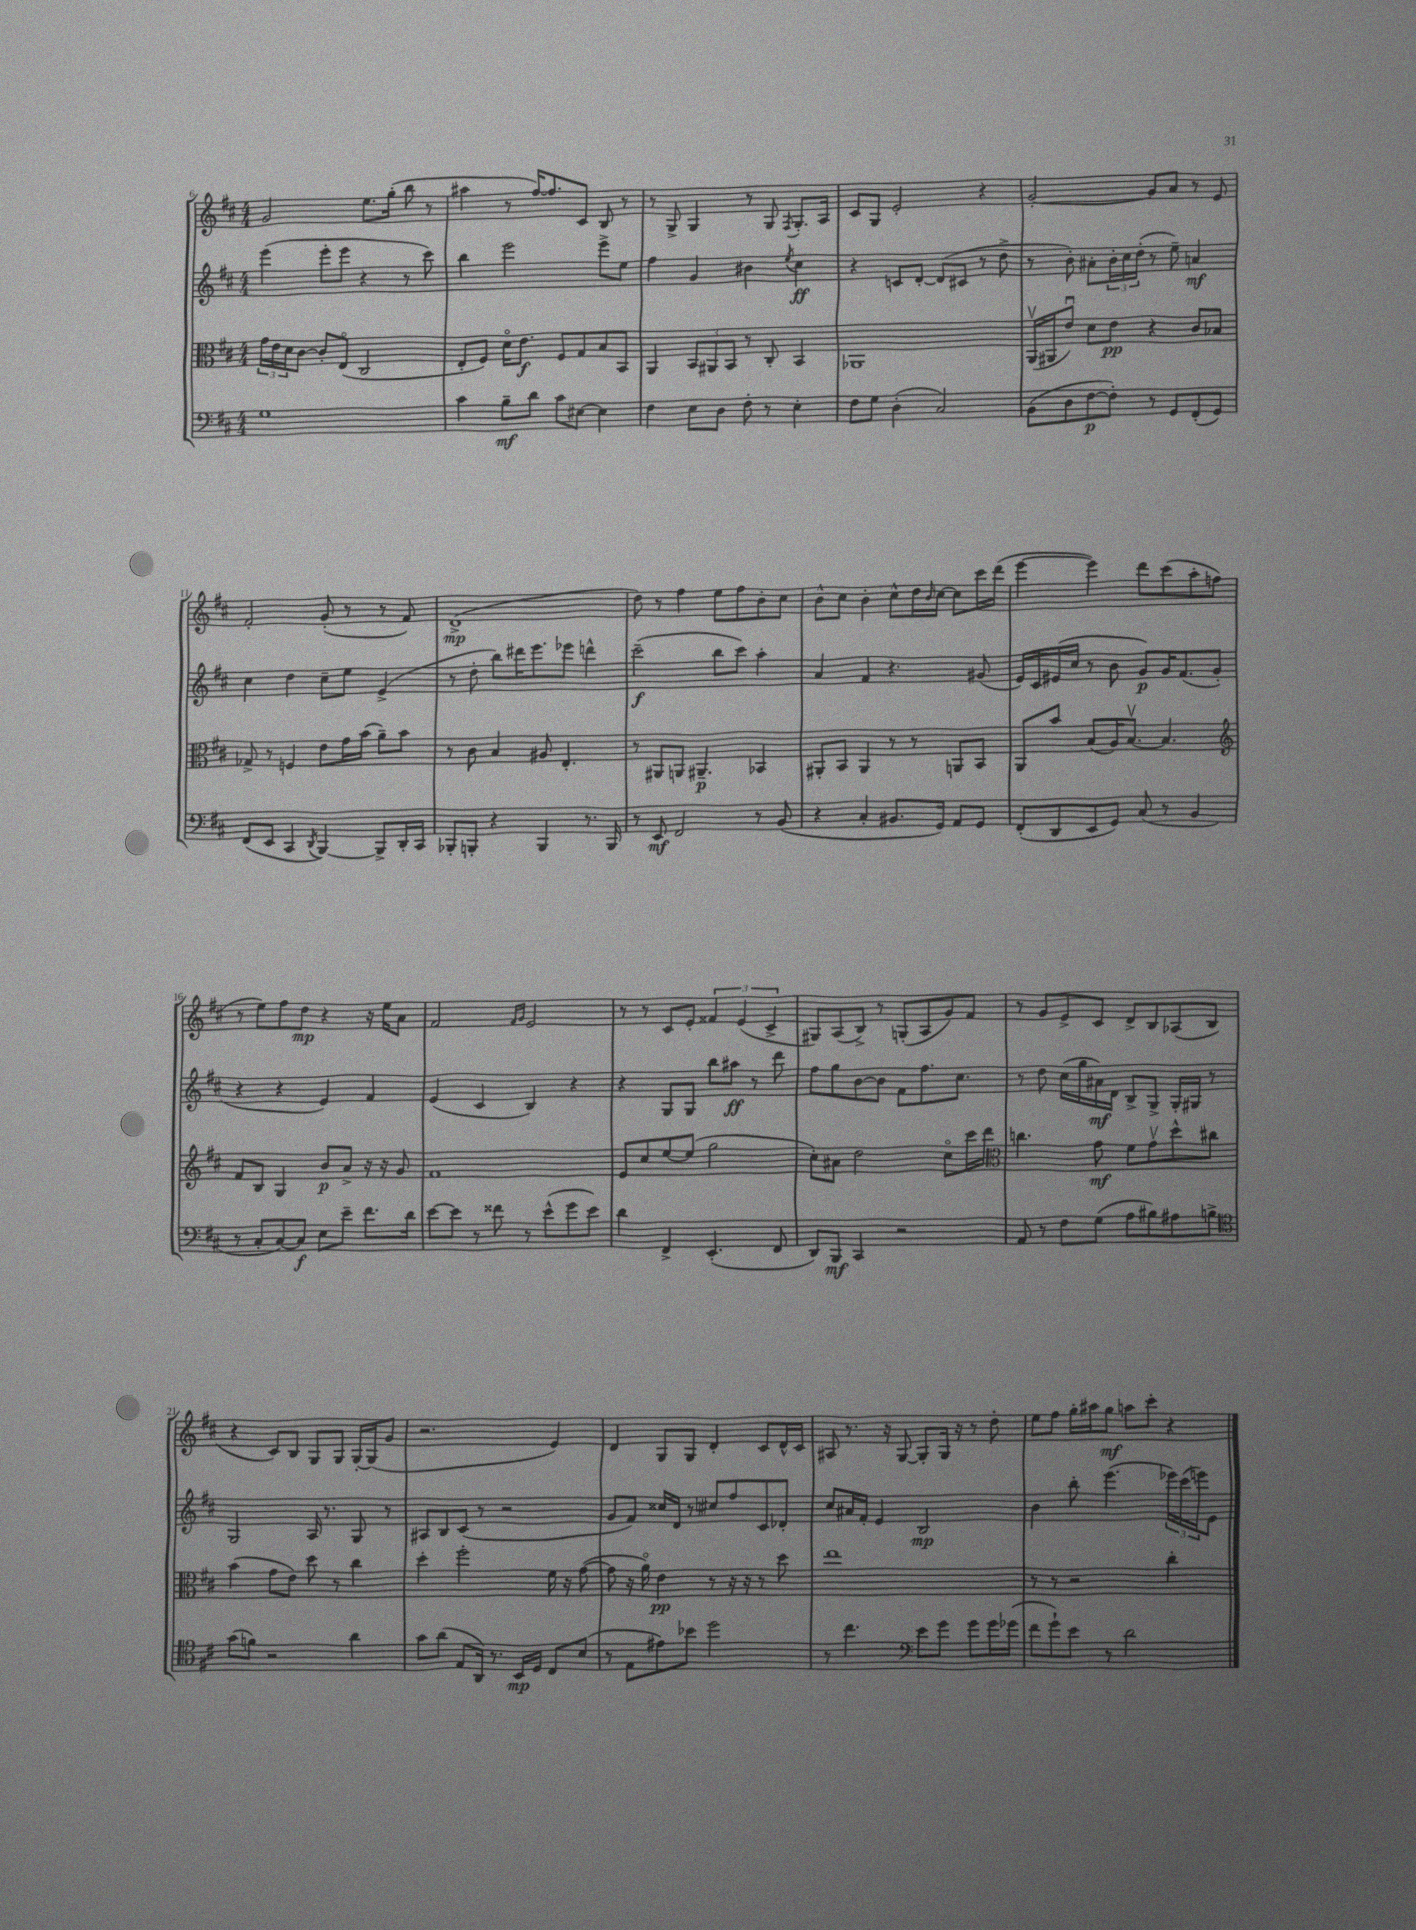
<<
\new StaffGroup <<
\new Staff = "s0" {
    \clef treble \key d \major \numericTimeSignature \time 4/4
    g'2 e''8. g''16-.( b''8 r8 |
    ais''4 r8 fis''16~) fis''8. cis'8 b8 r8 |
    r8 g8-> g4 r8 g8 \acciaccatura { fis8 } g8.-. a16 |
    cis'8 g8 e'2-. r4 |
    g'2~-. g'8 a'8 r8 e'8 |
    fis'2-. g'8-.( r8 r8 fis'8) |
    d'1->\mp( |
    d''8) r8 fis''4 e''8 fis''8 b'8-. cis''8 |
    b'8-^ cis''8 b'4-. cis''8-^ d''16 \grace { b'16 } cis''16~ cis''8 cis'''16 d'''16( |
    e'''4~ e'''4) d'''8 cis'''8( a''8-. f''8 |
    r8 e''8) fis''8 d''8\mp r4 r16 e''16 a'8 |
    fis'2 \grace { fis'16 g'16 } e'2 |
    r8 r8 cis'8 e'8-. \tuplet 3/2 { fisis'4 e'4( cis'4-> } |
    gis8) a8( b8->) r8 g8-.( a8 g'8) fis'8 |
    r8 g'8 e'8-> cis'8 d'8-> b8 aes8( b8 |
    r4 cis'8) b8 g8 g8 g16~-. g16( g'8 |
    r2. e'4) |
    d'4 g8 g8 d'4-. cis'8 d'16-^ cis'16 |
    ais8 r8. r16 g8~ g8-. g16 r16 r8 d''8-. |
    e''8 fis''8 g''16-. ais''16 g''8\mf a''8 cis'''8-. r4 \bar "|." |
}
\new Staff = "s1" {
    \clef treble \key d \major \numericTimeSignature \time 4/4
    e'''4( e'''8-. e'''8 r4 r8 cis'''8) |
    b''4 e'''2 e'''8-> e''8 |
    fis''4 g'4 bis'4 \acciaccatura { e''8 } cis''4\ff |
    r4 c'8 d'8~-. d'8( cis'8 r8 d''8-> |
    r8 b'8-.) ais'8-. \tuplet 3/2 { b'16-. cis''16 d''16-.( } r8 e''8--) a'4\mf |
    cis''4 d''4 cis''8-- e''8 e'4->( |
    r8 d''8-. b''8) dis'''16 e'''8. ees'''8 d'''4-^ |
    cis'''2--\f( b''8 cis'''8) a''4-. |
    a'4 fis'4 r4. gis'8( |
    e'16) cis'16 eis'16( cis''16 r8 b'8 g'8\p) g'16 fis'8.( g'8-. |
    r4 r4 e'4) fis'4 |
    e'4( cis'4 b4) r4 |
    r4 g8 g8 b''8 ais''8\ff r8 d'''8 |
    fis''8 g''8 b'8~ b'8 fis'8 fis''8. cis''8. |
    r8 d''8 cis''16( g''16 ais'16\mf) d'16 b8-> g8-> g16-. gis16 r8 |
    g2 a16 r8. g8 r8 |
    ais8 b8 cis'8( r8 r2 |
    g'8 fis'8) cisis''16 d'16 r8 cis''8 fis''8 cis'8 des'8-. |
    cis''8 ais'16 fis'16-. e'4 b2\mp |
    b'4 b''8-. e'''4.( \tuplet 3/2 { ees'''16) cis'''16( e'''16) } e'8 \bar "|." |
}
\new Staff = "s2" {
    \clef alto \key d \major \numericTimeSignature \time 4/4
    \tuplet 3/2 { g'16 e'16 d'16 } cis'8~ cis'8-. e8\flageolet( cis2 |
    e8-. fis8) d'16\flageolet e'8.\f fis8 g8 b8 b,8 |
    a,4 \tuplet 3/2 { b,8 ais,8 b,8 } r8 cis8-. b,4 |
    aes,1 |
    a,16\upbow( ais,16 e'8\downbow) d'8 e'8\pp r4 cis'8 bes8 |
    ges8-> r8 f4 e'8 g'16 b'16( a'8--) b'8 |
    r8 cis'8 b4 ais8 e4.-. |
    r8 ais,8 a,8 ais,4.--\p bes,4 |
    ais,8-. b,8 ais,4 r8 r8 a,8 b,8 |
    a,8 b'8 b8( a16) b8.~\upbow b4. |
    \clef treble fis'8 b8 g4 b'8\p a'8-> r16 r16 g'8 |
    fis'1 |
    e'8 cis''8 e''8~ e''8( g''2 |
    cis''8-.) ais'8 d''2 cis''8\flageolet cis'''16 d'''16 |
    \clef alto c''4. g'8\mf fis'8 g'8\upbow d''8-^ cis''8 |
    b'4( g'8 e'8) d''8 r8 cis''4 |
    d''4-. fis''2-. fis'16 r16 g'8~( |
    g'8 r16 a'16\flageolet) e'4\pp r8 r16 r16 r8 d''8 |
    e''1 |
    r8 r8 r2 cis''4-. \bar "|." |
}
\new Staff = "s3" {
    \clef bass \key d \major \numericTimeSignature \time 4/4
    g1 |
    cis'4 b8--\mf d'8 cis'8 eis8~ eis4 |
    fis4 e8 d8 fis8-. r8 e4-. |
    fis8 g8 d4-.( cis2) |
    b,8( d8 fis8~\p fis8-.) r8 g,8 fis,8-.( g,8) |
    fis,8( e,8 cis,4 \acciaccatura { d,8 } b,,4~) b,,8-> d,16-. cis,16 |
    bes,,8-. b,,8-. r4 b,,4 r8. b,,16 |
    r8 e,8\mf fis,2 r8 b,8( |
    r4 cis4-. bis,8. g,16) a,8 g,8 |
    fis,8-.( d,8 e,8 g,8) cis8( r8 b,4 |
    r8 cis8-. cis8~) cis8\f e8 e'8-- fis'8. d'16 |
    e'8~ e'8 r8 fisis'8 r8 e'8-^( g'8 e'8) |
    d'4 fis,4-> e,4.-.( fis,8 |
    d,8) b,,8\mf cis,4 r2 |
    a,8 r8 fis8 g8( a8 bis8) ais8 b8-> |
    \clef tenor g'8( f'8) r2 a'4 |
    g'8 a'8( e8 a,16) r8. b,16\mp d16 cis8 b8( |
    r8 e8 eis'8) bes'8 d''2 |
    r8 cis''4. \clef bass e'8 g'8 g'8 g'16 ges'16( |
    fis'8 g'8-!) e'8 r8 d'2 \bar "|." |
}
>>
>>
\layout { \context { \Score currentBarNumber = #6 } }
